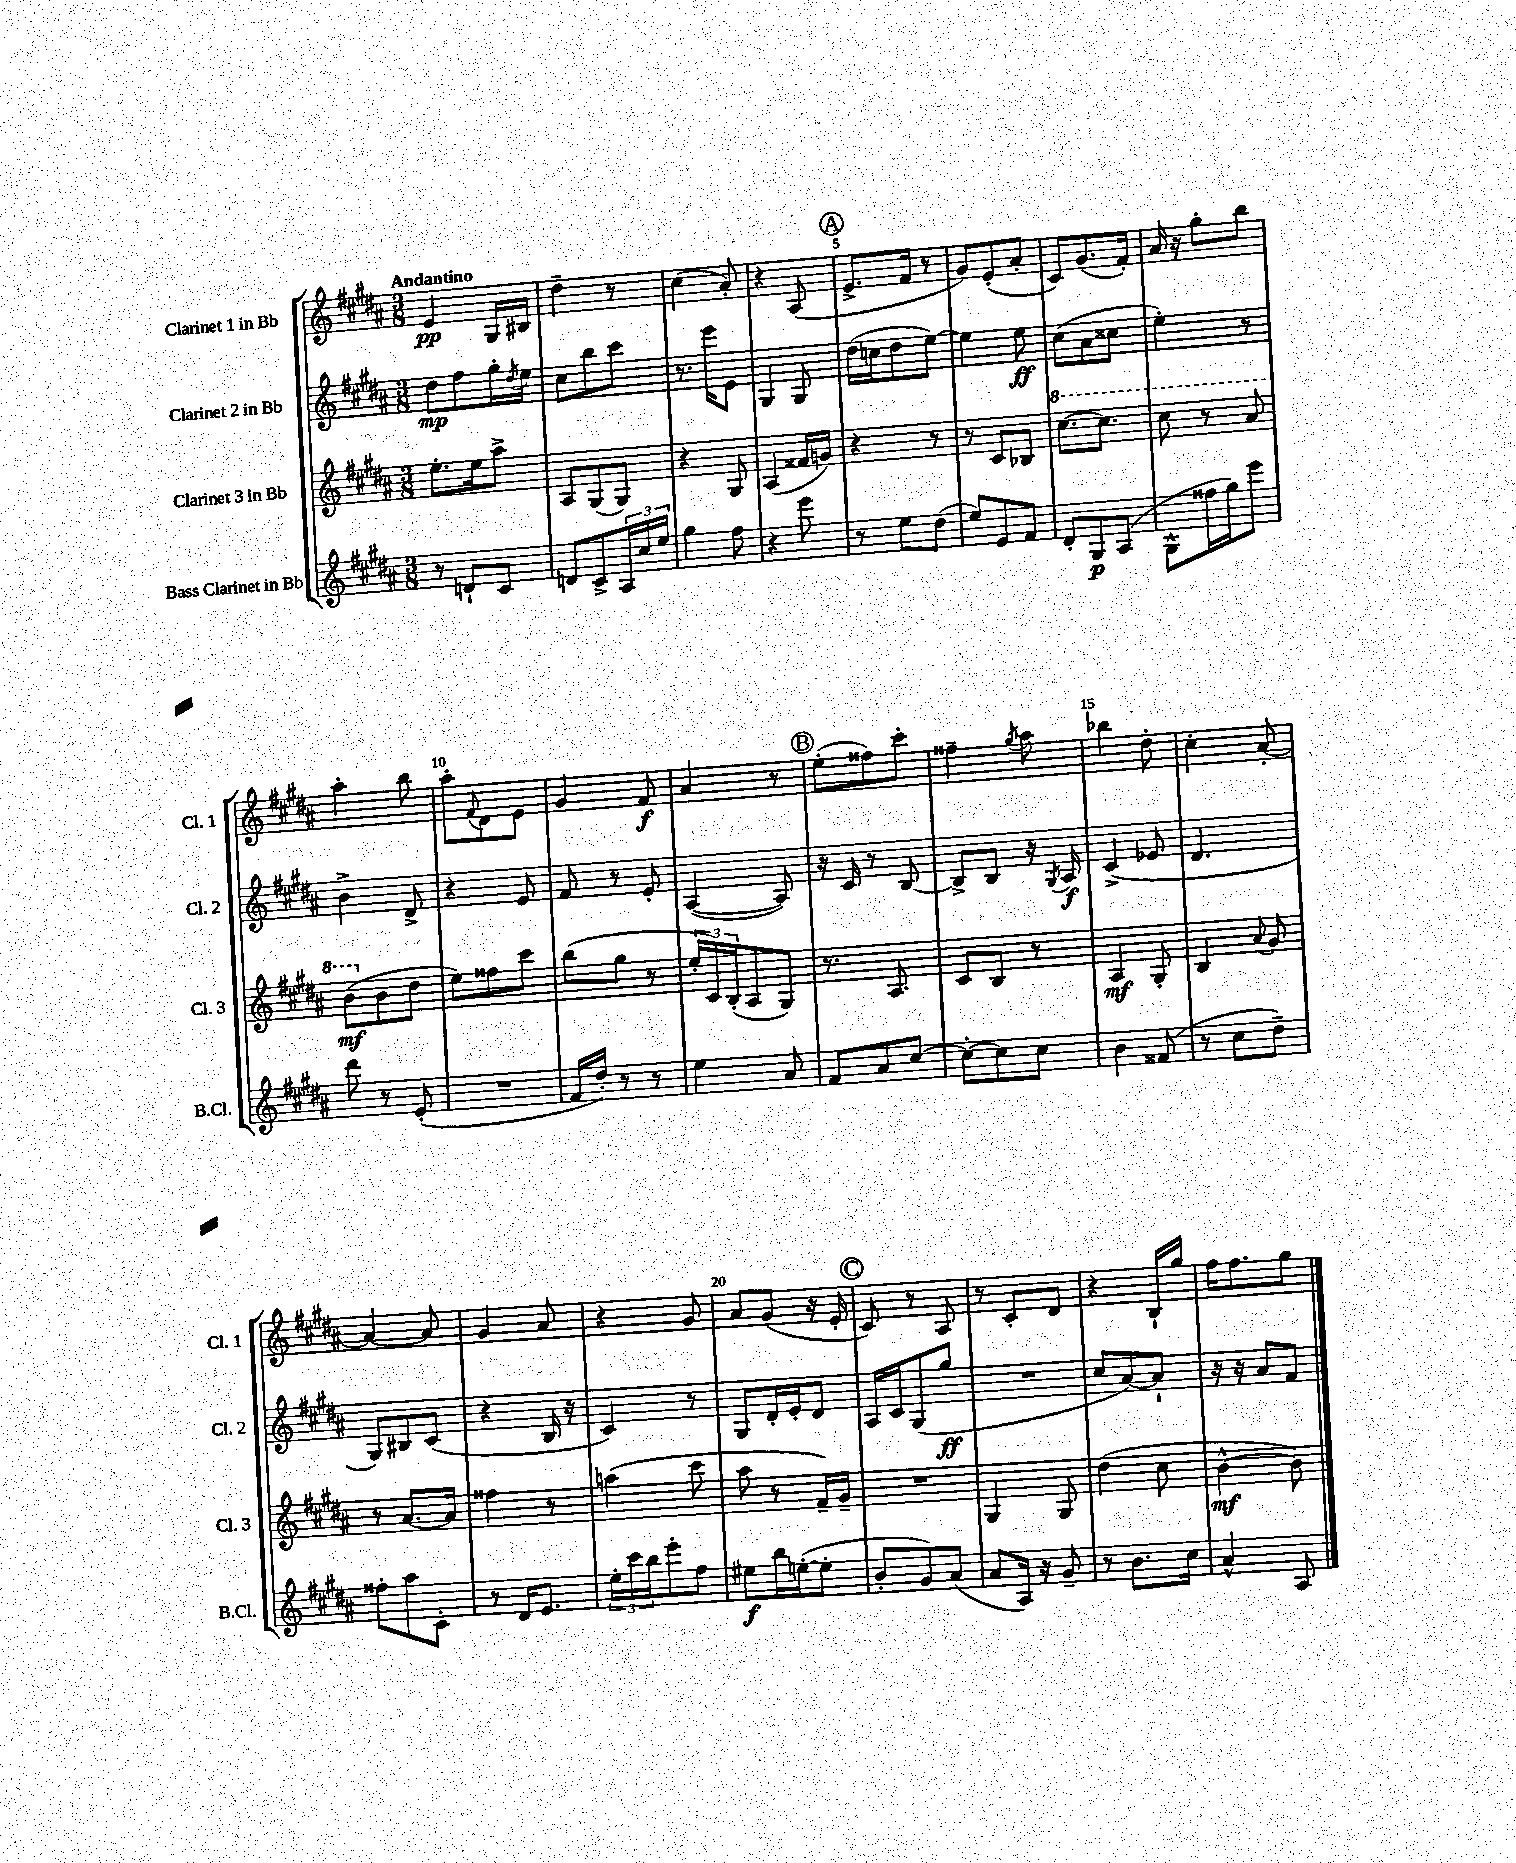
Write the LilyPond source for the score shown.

<<
\new StaffGroup <<
\new Staff = "s0" \with { instrumentName = "Clarinet 1 in Bb" shortInstrumentName = "Cl. 1" } {
    \clef treble \key b \major \numericTimeSignature \time 3/8 \tempo "Andantino"
    e'4\pp gis16 bis16 |
    dis''4-- r8 |
    cis''4( ais'8-.) |
    r4 ais8( |
    \mark \markup { \circle "A" } e'8.-> fis'16 r8 |
    gis'8) e'8-.( ais'8-. |
    cis'8) gis'8.( fis'16-.) |
    ais'16 r16 gis''8-. b''8 |
    ais''4-. b''8 |
    ais''8-. \appoggiatura { fis'8 } dis'8 e'8 |
    gis'4 fis'8\f |
    ais'4 r8 |
    \mark \markup { \circle "B" } e''8-.( fisis''8) cis'''8-. |
    fisis''4-- \acciaccatura { gis''8 } ais''8 |
    bes''4 dis''8-. |
    cis''4-. ais'8~-. |
    ais'4~ ais'8 |
    gis'4 ais'8 |
    r4 gis'8 |
    ais'8 gis'8( r16 e'16-. |
    \mark \markup { \circle "C" } cis'8) r8 ais8 |
    r8 cis'8-. dis'8 |
    r4 b16-! gis''16 |
    fis''16 fis''8. gis''8 \bar "|." |
}
\new Staff = "s1" \with { instrumentName = "Clarinet 2 in Bb" shortInstrumentName = "Cl. 2" } {
    \clef treble \key b \major \numericTimeSignature \time 3/8
    dis''8\mp fis''8 gis''16-. \acciaccatura { dis''8 } e''16 |
    cis''8 b''8 cis'''8 |
    r8. e'''16 e'8 |
    gis4 gis8 |
    \mark \markup { \circle "A" } dis''16( c''16 dis''8 e''8~) |
    e''4 e''8\ff |
    cis''8( ais'8 cisis''8 |
    e''4-.) r8 |
    b'4-> dis'8-> |
    r4 e'8 |
    fis'8 r8 e'8-. |
    ais4~( ais8) |
    \mark \markup { \circle "B" } r16 cis'16 r8 b8~ |
    b8-> b8 r16 \acciaccatura { gis8 } ais16\f |
    cis'4->( ees'8 |
    dis'4. |
    gis8) bis8 cis'8( |
    r4 b16 r16 |
    cis'4) r8 |
    gis8 dis'16-. e'16-. dis'8 |
    \mark \markup { \circle "C" } ais16 cis'16 gis8( gis''8\ff |
    R4. |
    cis''8 ais'8~) ais'8-! |
    r16 r16 ais'8 fis'8 \bar "|." |
}
\new Staff = "s2" \with { instrumentName = "Clarinet 3 in Bb" shortInstrumentName = "Cl. 3" } {
    \clef treble \key b \major \numericTimeSignature \time 3/8
    e''8.-. e''16 ais''8-> |
    ais8 gis8( gis8) |
    r4 gis8 |
    ais4( fisis'16 g'16) |
    \mark \markup { \circle "A" } r4 r8 |
    r8 cis'8 bes8 |
    \ottava #1 cis'''8.~ cis'''8. |
    cis'''8 r8 ais''8 |
    b''8\mf( \ottava #0 b'8 dis''8 |
    e''8) fisis''8 cis'''8 |
    b''8( gis''8 r8 |
    \tuplet 3/2 { e''16-. cis'16) b16-.( } ais8 gis8) |
    \mark \markup { \circle "B" } r8. ais8. |
    cis'8 b8 r8 |
    ais4\mf gis8-. |
    b4 \appoggiatura { ais'8 } gis'8 |
    r8 ais'8.~ ais'16 |
    fisis''4 r8 |
    a''4( cis'''8 |
    ais''8 r8 fis'16--) gis'16-- |
    \mark \markup { \circle "C" } R4. |
    gis4 gis8 |
    dis''4( cis''8 |
    b'4~-^\mf b'8) \bar "|." |
}
\new Staff = "s3" \with { instrumentName = "Bass Clarinet in Bb" shortInstrumentName = "B.Cl." } {
    \clef treble \key b \major \numericTimeSignature \time 3/8
    r8 d'8-! cis'8 |
    d'8 cis'8-> \tuplet 3/2 { ais16 cis''16 e''16 } |
    gis''4 fis''8 |
    r4 e'''8 |
    \mark \markup { \circle "A" } r8 e''8 dis''8( |
    e''8) e'8 fis'8 |
    dis'8-. gis8\p ais8( |
    gis8-^ fisis''16 gis''16) e'''8 |
    dis'''8 r8 e'8-.( |
    R4. |
    fis'16 dis''16-.) r8 r8 |
    e''4 ais'8 |
    \mark \markup { \circle "B" } fis'8 ais'8 cis''8~ |
    cis''8~-. cis''8 cis''8 |
    b'4 fisis'8( |
    r8 cis''8 dis''8--) |
    fisis''8-. ais''8 cis'8-. |
    r8 dis'16 e'8. |
    \tuplet 3/2 { e''16-. cis'''16 b''16 } e'''8-. fis''8 |
    eis''8\f b''16 e''16~-.( e''8-. |
    \mark \markup { \circle "C" } b'8-. gis'8) ais'8( |
    ais'8 ais16) r16 gis'8-- |
    r8 b'8. cis''16 |
    ais'4-^ ais8 \bar "|." |
}
>>
>>
\layout { \context { \Score \override BarNumber.break-visibility = ##(#f #t #t) barNumberVisibility = #(every-nth-bar-number-visible 5) } }
